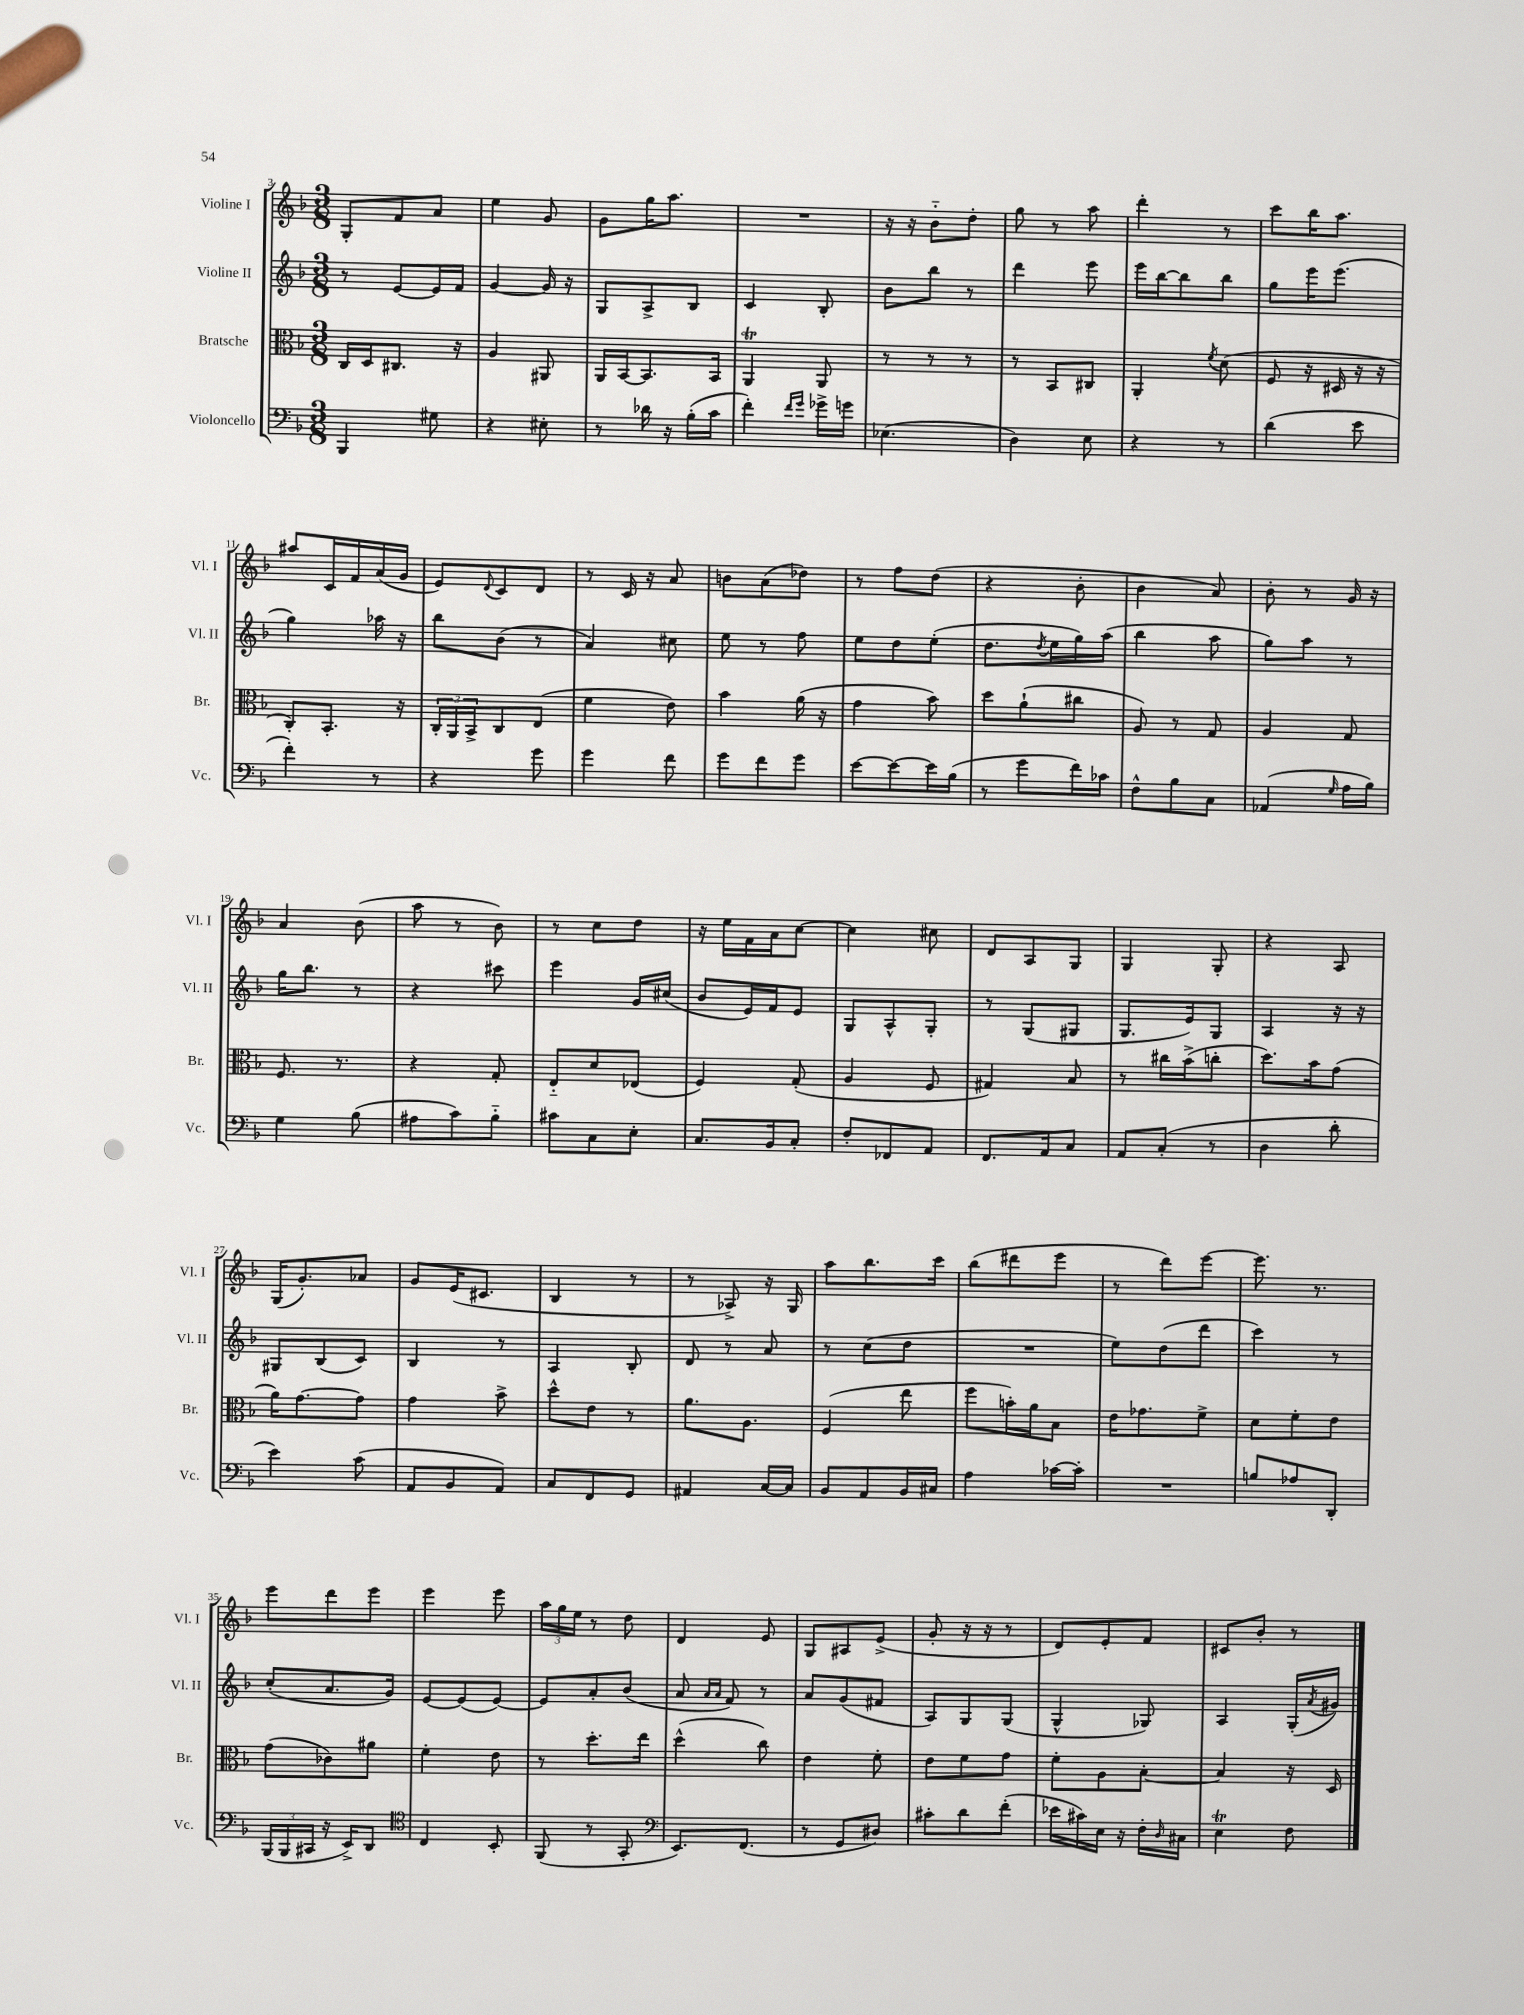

**kern	**kern	**kern	**kern
*part4	*part3	*part2	*part1
*staff4	*staff3	*staff2	*staff1
*I"Violoncello	*I"Bratsche	*I"Violine II	*I"Violine I
*I'Vc.	*I'Br.	*I'Vl. II	*I'Vl. I
*clefF4	*clefC3	*clefG2	*clefG2
*k[b-]	*k[b-]	*k[b-]	*k[b-]
*M3/8	*M3/8	*M3/8	*M3/8
=3	=3	=3	=3
4BBB-/	16C/LL	8r	8G'/L
.	16D/J	.	.
.	8.C#X/J	[8e/L	8f/
8G#X\	.	16e/L]	8a/J
.	16r	16f/JJ	.
=4	=4	=4	=4
4r	4A/	[4g/	4ee\
8E#X'\	8AA#X/	16g/]	8g/
.	.	16r	.
=5	=5	=5	=5
8r	16AA/LL	8G/L	8g\L
.	[16BB-/J	.	.
16d-X\	8.BB-/]	8A^/	16gg\K
16r	.	.	8.aa\J
(16B-'\LL	.	8B-/J	.
16c\JJ	16BB-/Jk	.	.
=6	=6	=6	=6
4f'\)	4AAt/	4c/	4.r
16qqf/LL	.	.	.
16qqg/JJ	.	.	.
16g-X^\LL	8AA/	8B-'/	.
16gn\JJ	.	.	.
=7	=7	=7	=7
(4.E-X\	8r	8b-\L	16r
.	.	.	16r
.	8r	8bb-\J	8b-\L
.	8r	8r	8dd'\J
=8	=8	=8	=8
4D\)	8r	4ddd\	8gg\
.	8BB-/L	.	8r
8E\	8C#X/J	8eee\	8aa\
=9	=9	=9	=9
4r	4AA'/	16eee\LL	4ddd'\
.	.	[16bb-\J	.
.	.	8bb-\]	.
.	8qf/	.	.
8r	(8d\	8bb-\J	8r
=10	=10	=10	=10
(4d\	8F/	8gg\L	8ccc\L
.	16r	16eee\K	16bb-\K
.	16D#X/	(8.eee\J	8.aa\J
8e\	16r	.	.
.	16r	.	.
!!LO:LB:g=z
=11	=11	=11	=11
4f'\)	8C'/L)	4gg\)	8aa#X/L
.	8.BB-'/J	.	16c/L
.	.	.	16f/
8r	.	16aa-X\	(16a/
.	16r	16r	16g/JJ
=12	=12	=12	=12
4r	24C'/LL	8bb-\L	8e/L)
.	24AA/	.	.
.	24BB-^/J	.	.
.	.	.	8qqd/
.	8C/	(8b-\J	8c/
8g\	(8E/J	8r	8d/J
=13	=13	=13	=13
4g\	4f\	4a/)	8r
.	.	.	16c/
.	.	.	16r
8f\	8e\)	8cc#X\	8a/
=14	=14	=14	=14
8g\L	4b-\	8ee\	8bn\L
8f\	.	8r	(8a\
8g\J	(16a\	8ff\	8dd-X\J)
.	16r	.	.
=15	=15	=15	=15
[8e\L	4g\	8ee\L	8r
8e\_	.	8dd\	8ff\L
16e\L]	8b-\)	(8ee'\J	(8dd\J
(16B-\JJ	.	.	.
=16	=16	=16	=16
8r	8dd\L	8.dd\L	4r
8g\L	(8a`\	.	.
.	.	8qdd/	.
.	.	16ee\L	.
16f\L)	8cc#X\J	16gg\)	8b-'\
16c-X\JJ	.	(16aa\JJ	.
=17	=17	=17	=17
8F^^\L	8A/)	4bb-\	4b-\
8B-\	8r	.	.
8C\J	8G/	8aa\	8a/)
=18	=18	=18	=18
(4AA-X/	4A/	8gg\L)	8b-'\
.	.	8aa\J	8r
16qqG/	.	.	.
16A\LL	8G/	8r	16g/
16B-\JJ)	.	.	16r
!!LO:LB:g=z
=19	=19	=19	=19
4G\	8.F/	16gg\KL	4a/
.	.	8.bb-\J	.
.	8.r	.	.
(8B-\	.	8r	(8b-\
=20	=20	=20	=20
8A#X\L	4r	4r	8aa\
8c\)	.	.	8r
8B-\J	8G'/	8ccc#X\	8b-\)
=21	=21	=21	=21
8c#X\L	8E/L	4eee\	8r
8C\	8d/	.	8cc\L
8E'\J	(8E-X/J	16g/LL	8dd\J
.	.	(16cc#X/JJ	.
=22	=22	=22	=22
8.C/L	4F/)	8b-/L	16r
.	.	.	16ee\LL
.	.	16e/L)	16f\
16BB-/k	.	16f/J	16a\J
8C'/J	(8G'/	8e/J	[8cc\J
=23	=23	=23	=23
8F'/L	4A/	8G/L	4cc\]
8FF-X/	.	8A^^/	.
8AA/J	8F/	8G'/J	8cc#X\
=24	=24	=24	=24
8.FF/L	4G#X/)	8r	8d/L
.	.	(8G/L	8A/
16AA/k	.	.	.
8C/J	8B-/	8G#X/J	8G/J
=25	=25	=25	=25
8AA/L	8r	8.G/L	4G/
(8C'/J	16cc#X\LL	.	.
.	(16b-^\J	16e/k)	.
8r	8ccn'\J	8G/J	8G'/
=26	=26	=26	=26
4D\	8.dd\L)	4A/	4r
.	16b-\k	.	.
8d'\	(8g\J	16r	8A/
.	.	16r	.
!!LO:LB:g=z
=27	=27	=27	=27
4e\)	16a\KL)	8G#X/L	(16G/KL
.	[8.g\	.	8.g'/)
.	.	(8B-/	.
(8c\	8g\J]	8c/J)	8a-X/J
=28	=28	=28	=28
8AA/L	4g\	4B-/	8g/L
8BB-/	.	.	(16e/K
.	.	.	8.c#X/J
8AA/J)	8b-^\	8r	.
=29	=29	=29	=29
8C/L	8dd^^\L	4A/	4B-/
8FF/	8e\J	.	.
8GG/J	8r	8B-'/	8r
=30	=30	=30	=30
4AA#X/	8.a\L	8d/	8r
.	.	8r	8A-X^/)
.	8.A\J	.	.
[16C/LL	.	8a/	16r
16C/JJ]	.	.	16G/
=31	=31	=31	=31
8BB-/L	(4F/	8r	8aa\L
8AA/	.	(8cc\L	8.bb-\
16BB-/L	8ee\	8dd\J	.
16C#X/JJ	.	.	16ccc\Jk
=32	=32	=32	=32
4A\	8ff\L	4.r	(8bb-\L
.	16bn'\L)	.	8ddd#X\
.	16a\J	.	.
[16c-X\LL	8B-\J	.	8eee\J
16c-'\JJ]	.	.	.
=33	=33	=33	=33
4.r	16e\KL	8ee\L)	8r
.	8.g-X\	.	.
.	.	(8dd\	8ddd\L)
.	8f^\J	8ddd\J	[8eee\J
=34	=34	=34	=34
8Bn/L	8d\L	4ccc\)	8.eee\]
8A-X/	8f'\	.	.
.	.	.	8.r
8DD'/J	8e\J	8r	.
!!LO:LB:g=z
=35	=35	=35	=35
(24BBB-/LL	(8g\L	(8cc'/L	8eee\L
24BBB-/	.	.	.
24CC#X/JJ	.	.	.
16r	8c-X\)	8.a/	8ddd\
16EE^/KL)	.	.	.
8DD/J	8a#X\J	.	8eee\J
.	.	16g/Jk)	.
=36	=36	=36	=36
*clefC4	*	*	*
4C/	4f'\	[8e/L	4eee\
.	.	(8e/]	.
8BB-'/	8e\	[8e/J)	8eee\
=37	=37	=37	=37
(8FF/	8r	8e/L]	24aa\LL
.	.	.	24gg\
.	.	.	24ee\JJ
8r	8.dd'\L	8a'/	8r
8GG'/	.	(8b-/J	8dd\
.	16ee\Jk	.	.
=38	=38	=38	=38
*clefF4	*	*	*
8.EE/L)	(4dd^^\	8a/	4d/
.	.	16qqa/LL	.
.	.	16qqa/JJ	.
.	.	8f/)	.
(8.FF/J	.	.	.
.	8cc\)	8r	8e/
=39	=39	=39	=39
8r	4e\	8a/L	8G/L
8GG/L	.	(8g/	8A#X/
8D#X/J)	8f'\	8f#X/J	(8e^/J
=40	=40	=40	=40
8c#X'\L	8e\L	8A/L)	8g'/
8d\	8f\	8G/	16r
.	.	.	16r
(8f'\J	8g\J	(8G/J	8r
=41	=41	=41	=41
16e-X\LL	8f'\L	4G^^/	8d/L)
16c#X\)	.	.	.
16E\JJ	8A\	.	8e'/
16r	.	.	.
16F'\LL	[8B-'\J	8G-X/)	8f/J
16qqD/	.	.	.
16C#X\JJ	.	.	.
=42	=42	=42	=42
4Et\	4B-/]	4A/	8c#X/L
.	.	.	8b-'/J
8F\	16r	(16G'/LL	8r
.	.	8qa/	.
.	16D/	16g#X/JJ)	.
==	==	==	==
*-	*-	*-	*-
